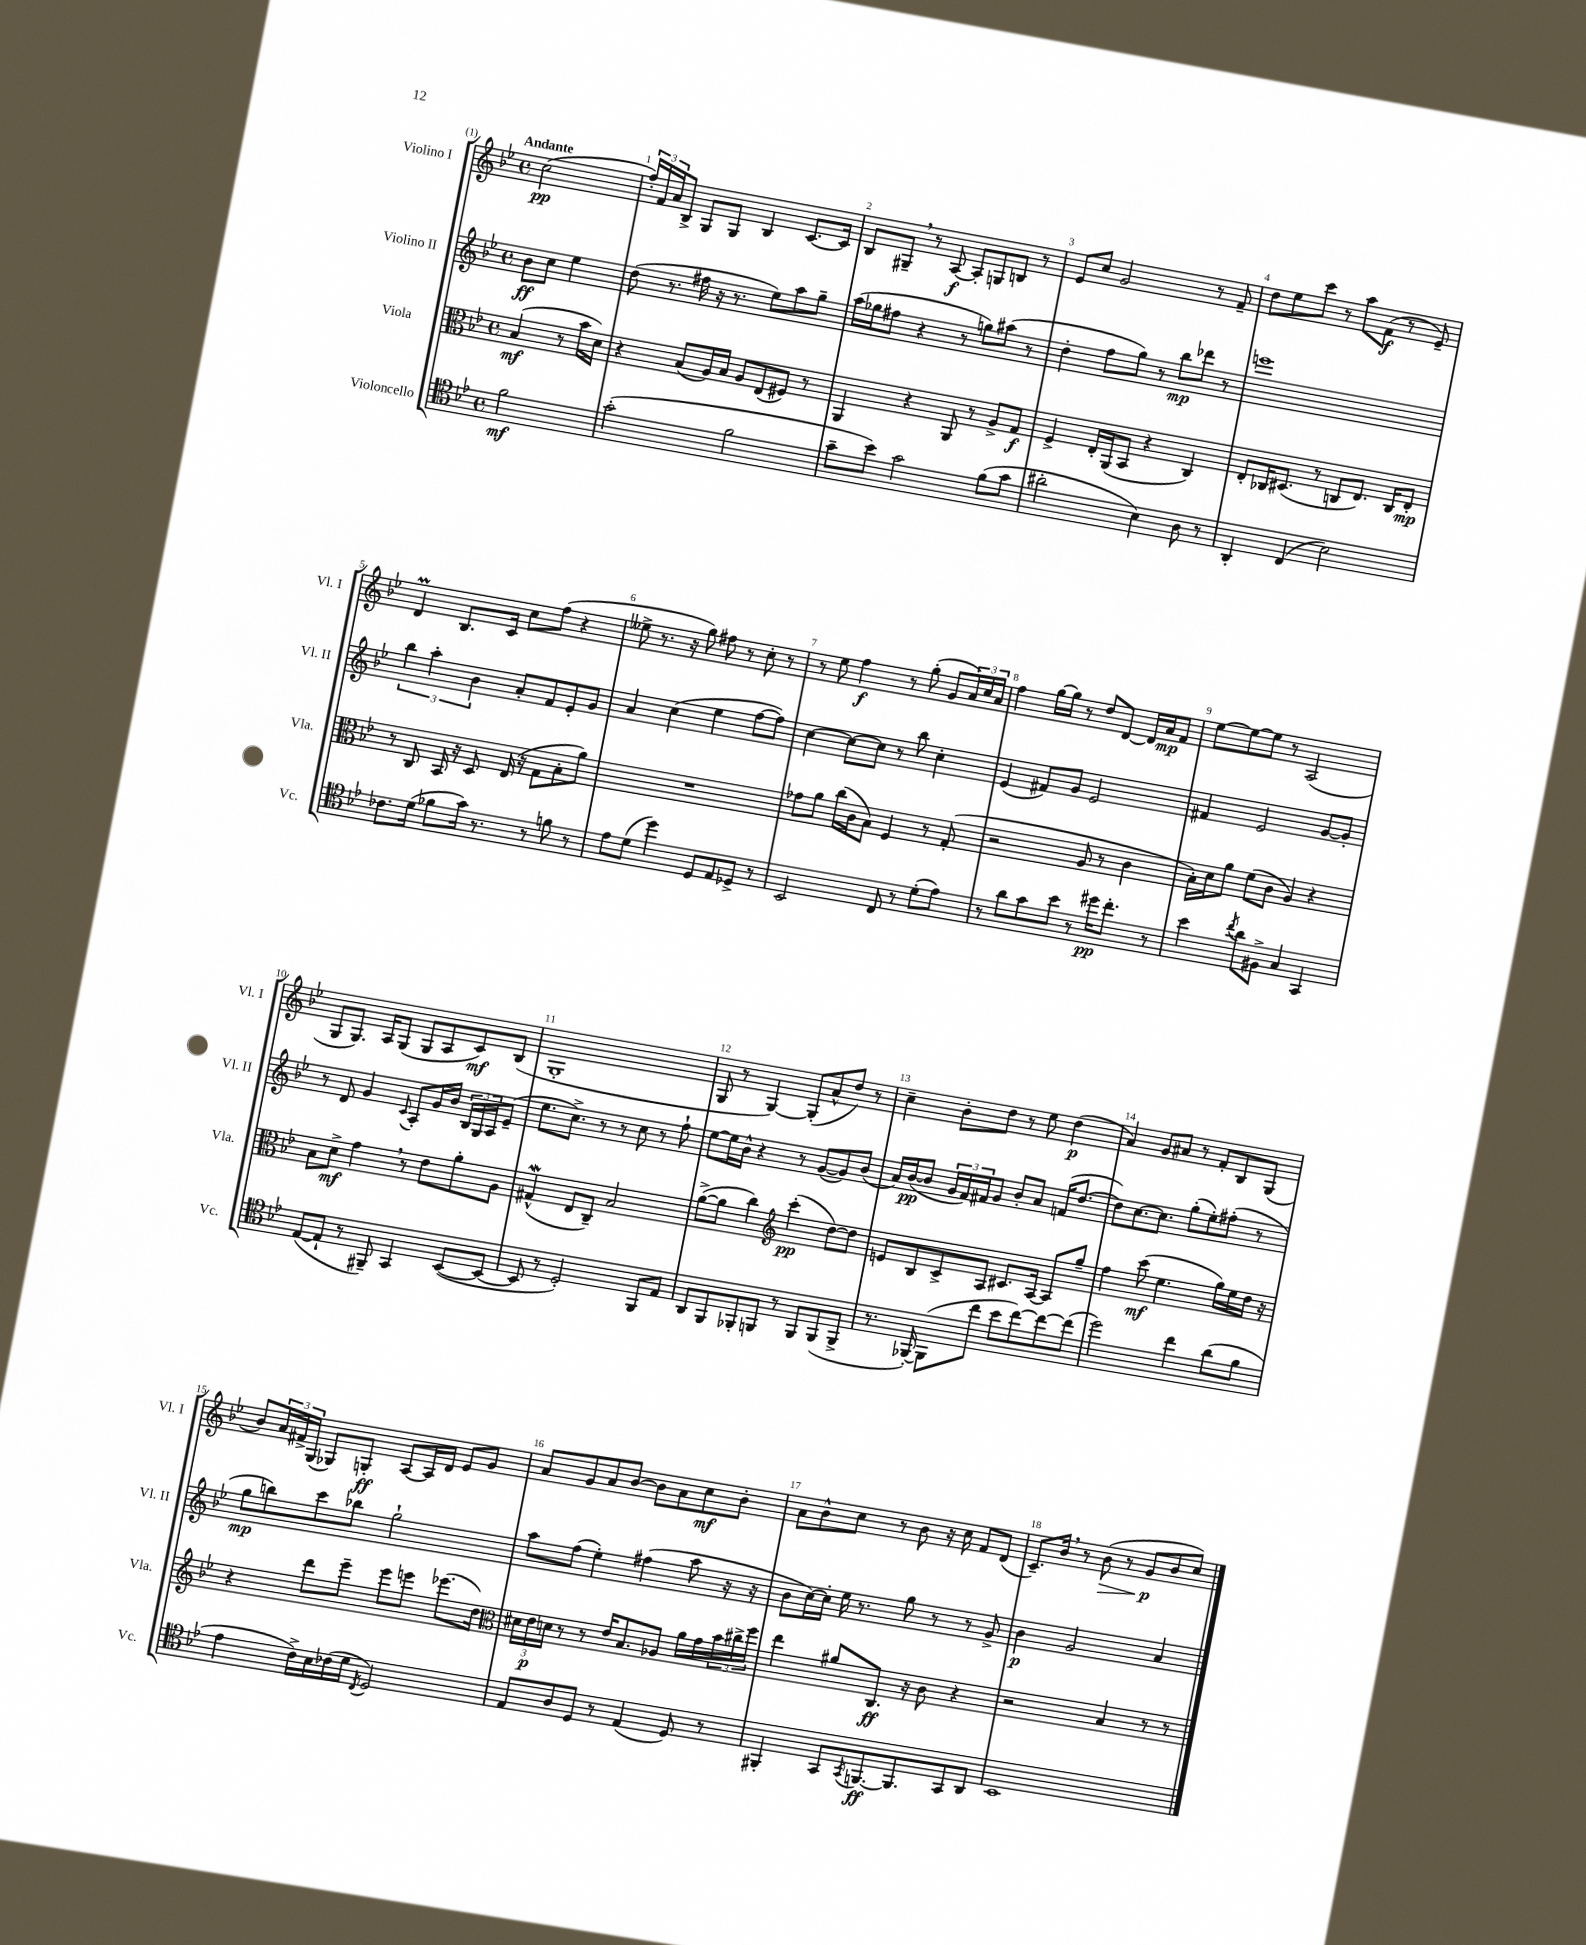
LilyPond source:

<<
\new StaffGroup <<
\new Staff = "s0" \with { instrumentName = "Violino I" shortInstrumentName = "Vl. I" } {
    \clef treble \key bes \major \defaultTimeSignature \time 4/4 \partial 2 \tempo "Andante"
    c''2\pp( |
    \tuplet 3/2 { f''16-.) f'16 a'16 } bes8-> g8 g8 bes4 c'8.~ c'16 |
    bes8 gis8-- \breathe r8 a8~\f a8-. g8 b8 r8 |
    ees'8 c''8 g'2 r8 f'8-- |
    d''8 ees''8 c'''8 r8 a''8 f'8\f( r8 ees'8--) |
    d'4\prall bes8. c'16 c''8 f''8( r4 |
    eeses''8-> r8. r16 g''8) fis''8 r8 c''8-. r8 |
    r8 ees''8 f''4\f r8 g''8-.( g'8 \tuplet 3/2 { a'16) c''16 a'16 } |
    f''4 g''16~ g''16 r8 d''8 d'8~ d'16 a'16\mp f'8 |
    ees''8~ ees''8~ ees''8 r8 a2( |
    g8 g8.) a16 g8( g8 a8 c'8\mf) bes8( |
    g1-. |
    g8 r8 g4~) g8-.( a'8-^ d''8) r8 |
    c''4-- bes'8-. d''8 r8 ees''8 d''4\p( |
    a'4) g'8 ais'8 r8 f'8-. bes8 g8( |
    bes'8) \tuplet 3/2 { a'16 fis'16-> g16( } ges8) g8-.\ff a8~ a16 d'16 ees'8 g'8 |
    a'8 g'8 a'8 bes'8~ bes'8 a'8 c''8\mf bes'8-. |
    a'8 bes'8-^ c''8 r8 bes'8 r16 c''16 f'8 d'8( |
    c'8.--) bes'16 \breathe r8 bes'8\>( r8 g'8\p\! bes'8 c''8) \bar "|." |
}
\new Staff = "s1" \with { instrumentName = "Violino II" shortInstrumentName = "Vl. II" } {
    \clef treble \key bes \major \defaultTimeSignature \time 4/4 \partial 2
    bes'8\ff c''8 ees''4 |
    d''8( r8. fis''16 r16 r8. ees''8) a''8 g''8-- |
    a''16( ges''16 fis''8 r4 r8 g''8) ais''8( r8 |
    d''4-. f''8 g''8) r8 bes''8\mp des'''8 r8 |
    e'''1 |
    \tuplet 3/2 { bes''4 a''4-. bes'4 } a'8-. f'8 ees'8-. g'8 |
    a'4 c''4( ees''4 f''8~ f''8) |
    c''4~ c''8~ c''8 r8 bes''8 c''4-. |
    ees'4( fis'8) g'8 ees'2 |
    fis'4 ees'2 g'8~ g'8-. |
    r8 d'8 g'4 \appoggiatura { c'8 } a8-. g'16 bes'16 \tuplet 3/2 { bes16 g16 a16 } ees'8--( |
    ees''8. c''8.->) r8 r8 c''8 r8 f''8-! |
    ees''8~ ees''16 bes'16-^ r4 r8 g'8~( g'8) bes'8( |
    a'16) bes'16~\pp( bes'8 \tuplet 3/2 { g'16 f'16) fis'16 } g'8 bes'8-. a'8 f'16( d''8.~ |
    d''8) c''8.~ c''8. g''8-.( ees''8-.) fis''8-.( r8 |
    g''8\mp b''8) c'''8 bes''8 g''2-! |
    a''8 f''8( ees''4-.) fis''4( a''8 r16 r16 |
    bes'8 c''16~) c''16-. ees''16 r8. g''8 r8 r8 g'8-> |
    bes'4\p g'2 a'4 \bar "|." |
}
\new Staff = "s2" \with { instrumentName = "Viola" shortInstrumentName = "Vla." } {
    \clef alto \key bes \major \defaultTimeSignature \time 4/4 \partial 2
    bes4\mf( r8 bes'16 d'16) |
    r4 bes8( a16) bes16 a8 ees8( fis8) r8 |
    a,4 r4 a,8 r8 a8-> g8\f |
    f4-> ees16-. a,16( bes,8 r4 c4) |
    ees8-. ces16 dis8.( r8 c8 ees8.) c16 ees8-.\mp |
    r8 c8 bes,16 r16 d8 ees16( r16 g8 bes8-. a'8) |
    R1 |
    ges'8 a'8 c''16( c'16 bes8) f4 r8 g8-.( |
    r2 a8 r8 c'4 |
    bes16-.) d'16 a'8 f'8( c'8 a4) r4 |
    bes8 d'8->\mf g'4 \breathe r8 ees'8 a'8-. a8 |
    gis4-^\mordent( ees8 c8--) bes2 |
    a'8~->( a'8 c''4) \clef treble c'''4-.\pp( d''8~) d''8 |
    e'8 bes8 c'8-> a8 cis'8. a16~ a8 g''8-- |
    f''4 c'''8\mf( ees''4. g''16) ees''16 d''16 r16 |
    r4 d'''8 ees'''8-- ees'''8 e'''8 ees'''8.( d''16) |
    \clef alto \tuplet 3/2 { dis'16 ees'16\p d'16 } r8 r8 ees'16 bes8. aes8 a'16 g'16 \tuplet 3/2 { bes'16 cis''16-> f''16 } |
    ees''4 ais'8 c8.\ff r16 c'8 r4 |
    r2 bes4 r8 r8 \bar "|." |
}
\new Staff = "s3" \with { instrumentName = "Violoncello" shortInstrumentName = "Vc." } {
    \clef tenor \key bes \major \defaultTimeSignature \time 4/4 \partial 2
    f'2\mf |
    g'2-.( f'2 |
    g'8-- bes'8) g'2 f'8( g'8 |
    ais'2-. bes4) a8 r8 |
    a,4-. c4( bes2) |
    ces'8. d'16( fes'8 g'16) r8. r8 f'8 r8 |
    ees'8 d'8( d''4) d8 ees8 des8-> r8 |
    bes,2 c8 r8 d'8-.( ees'8) |
    r8 a'8 g'8 bes'8 r8 dis''16\pp c''8.-. r8 |
    bes'4 \acciaccatura { c''8 } a'8 fis8-> g4 g,4 |
    ees8~( ees8-! r8 fis,8--) g,4 bes,8~( bes,8~ |
    bes,8 r8 d2-.) f,8 ees8 |
    a,8 f,8 fes,8-. f,8 r8 f,8 f,8( f,8-> |
    r8. fes,16~-.) fes,8( c''8 bes'8 c''8~) c''8~ c''8( |
    d''2) c''4 a'8( f'8 |
    ees'4 c'16->) bes16 ces'16( d'16 \acciaccatura { c8 } d2) |
    ees8 a8 d8 r8 ees4( d8) r8 |
    fis,4-. g,8 \acciaccatura { g,8 } f,8.~\ff f,8. g,8 a,8 |
    bes,1 \bar "|." |
}
>>
>>
\layout { \context { \Score \override BarNumber.break-visibility = ##(#f #t #t) barNumberVisibility = #all-bar-numbers-visible } }
